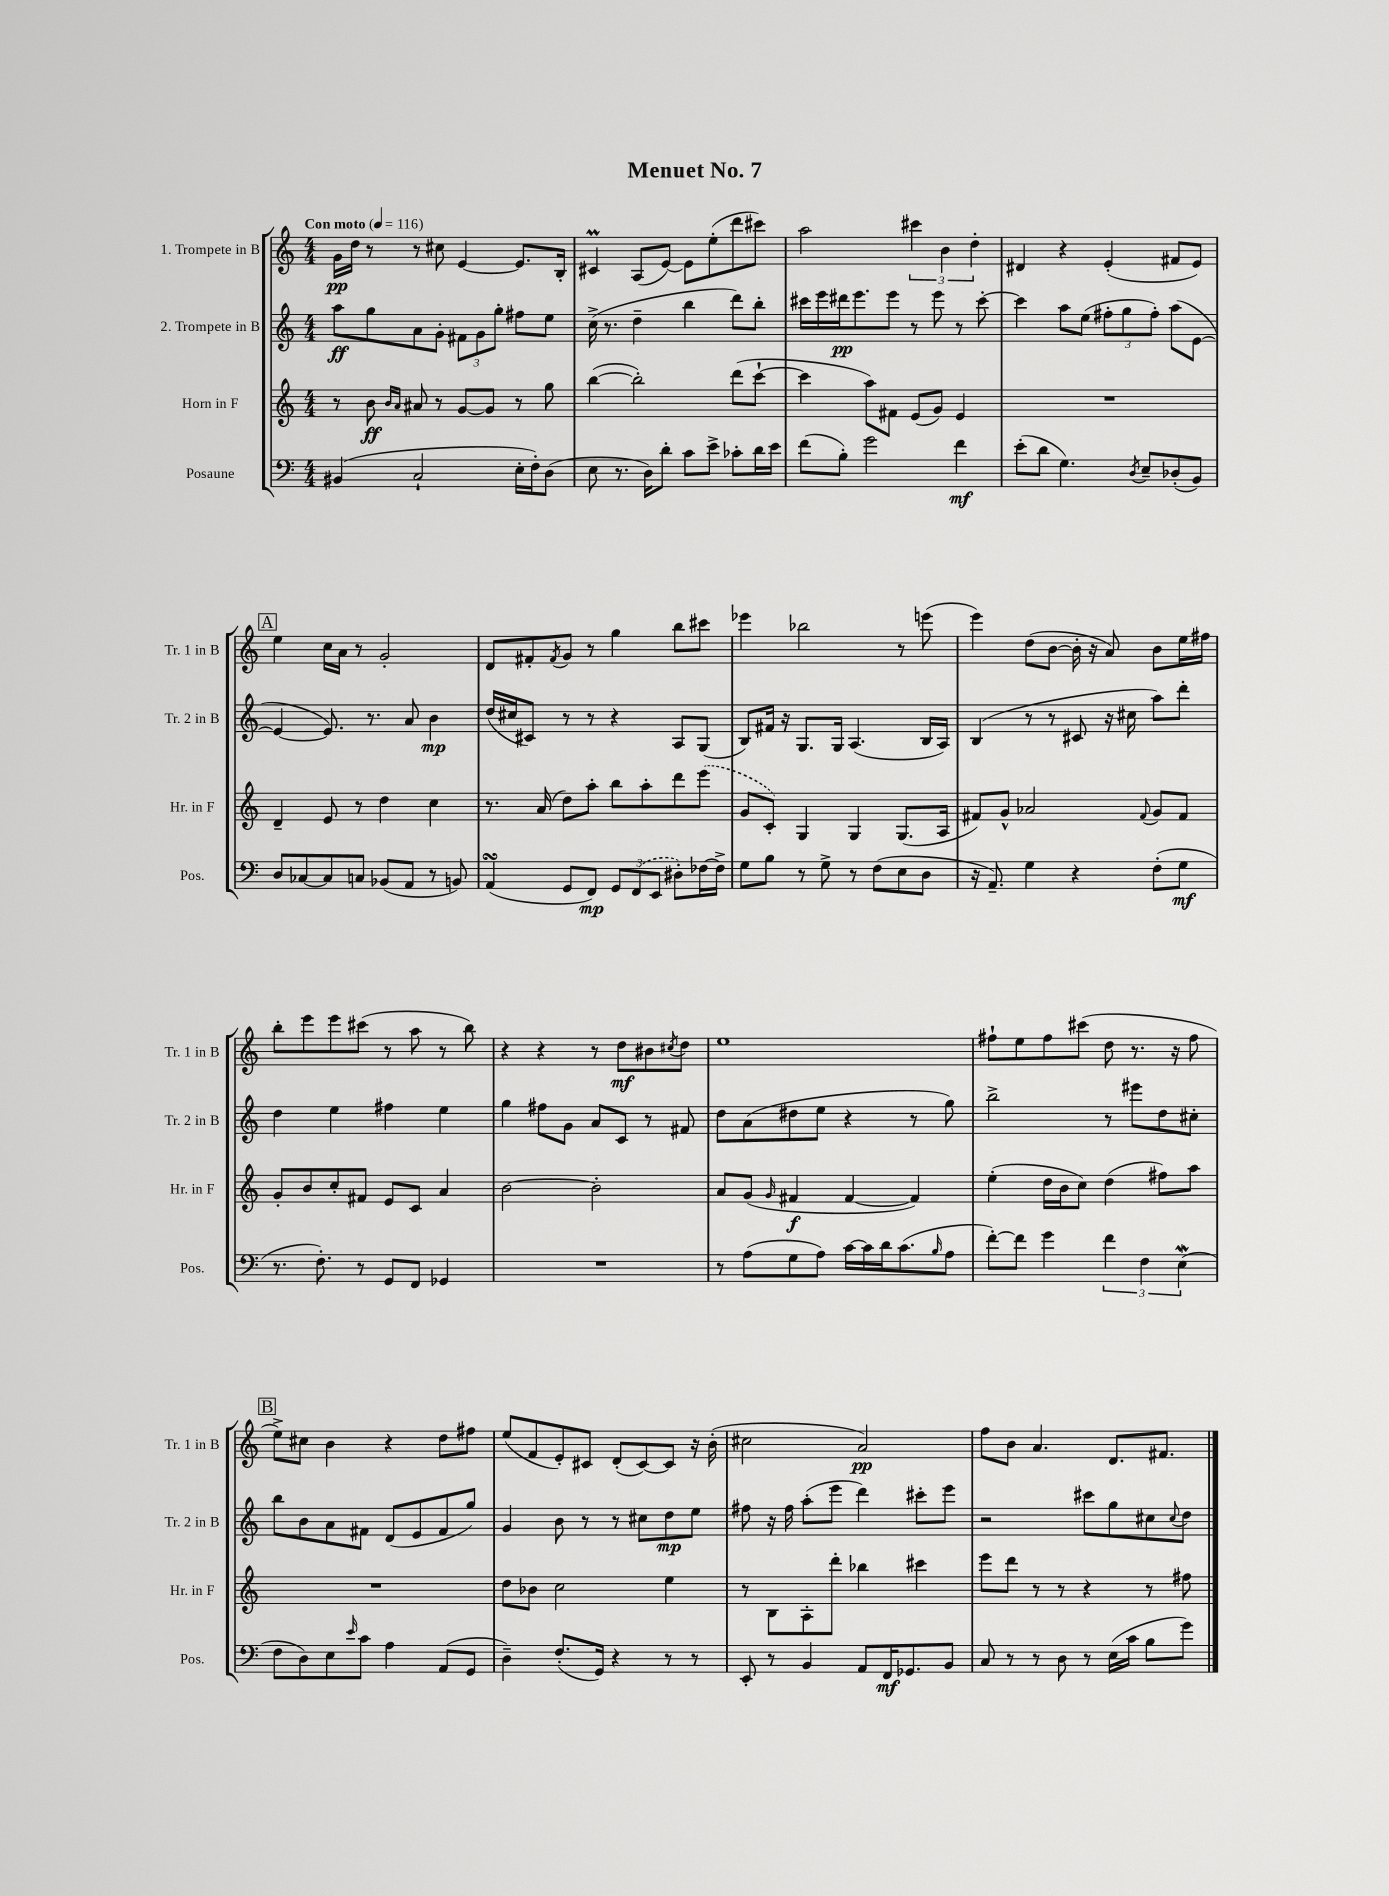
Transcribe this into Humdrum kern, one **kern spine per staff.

**kern	**dynam	**kern	**dynam	**kern	**dynam	**kern	**dynam
*part4	*part4	*part3	*part3	*part2	*part2	*part1	*part1
*staff4	*staff4	*staff3	*staff3	*staff2	*staff2	*staff1	*staff1
*I"Posaune	*	*I"Horn in F	*	*I"2. Trompete in B	*	*I"1. Trompete in B	*
*I'Pos.	*	*I'Hr. in F	*	*I'Tr. 2 in B	*	*I'Tr. 1 in B	*
*clefF4	*	*clefG2	*	*clefG2	*	*clefG2	*
*k[]	*	*k[]	*	*k[]	*	*k[]	*
*M4/4	*	*M4/4	*	*M4/4	*	*M4/4	*
*MM116	*	*MM116	*	*MM116	*	*MM116	*
=1	=1	=1	=1	=1	=1	=1	=1
!	!	!	!	!	!	!LO:TX:a:B:t=Con moto	!
(4BB#X/	.	8r	.	8aa\L	ff	16g\LL	pp
.	.	.	.	.	.	16dd\JJ	.
.	.	8b\	ff	8gg\	.	8r	.
.	.	16qqb/LL	.	.	.	.	.
.	.	16qqa/JJ	.	.	.	.	.
2C`/	.	8a#X/	.	8a\	.	8r	.
.	.	8r	.	8g'\J	.	8cc#X\	.
.	.	[8g/L	.	12f#X\L	.	[4e/	.
.	.	.	.	12g\	.	.	.
.	.	8g/J]	.	.	.	.	.
.	.	.	.	12gg'\J	.	.	.
16E'\LL	.	8r	.	8ff#X\L	.	8.e/L]	.
16F'\J)	.	.	.	.	.	.	.
(8D\J	.	8gg\	.	8ee\J	.	.	.
.	.	.	.	.	.	16B'/Jk	.
=2	=2	=2	=2	=2	=2	=2	=2
8E\	.	([4bb\	.	(16cc^\	.	4c#Xm/	.
.	.	.	.	8.r	.	.	.
8.r	.	.	.	.	.	.	.
.	.	2bb'\])	.	4dd~\	.	(8A/L	.
16D\KL)	.	.	.	.	.	.	.
8d'\J	.	.	.	.	.	[8e/J)	.
8c\L	.	.	.	4bb\	.	8e\L]	.
8e^\J	.	.	.	.	.	(8ee'\	.
8c-X'\L	.	(8ddd\L	.	8ddd\L)	.	8ddd\	.
16d\L	.	[8ccc`\J	.	8bb'\J	.	8ccc#X\J)	.
16e\JJ	.	.	.	.	.	.	.
=3	=3	=3	=3	=3	=3	=3	=3
(8f\L	.	4ccc\]	.	16ccc#X\LL	.	2aa\	.
.	.	.	.	16eee\	.	.	.
8B'\J)	.	.	.	16ddd#X\J	pp	.	.
.	.	.	.	8.eee\	.	.	.
2g\	.	8aa\L)	.	.	.	.	.
.	.	8f#X\J	.	8eee\J	.	.	.
.	.	(8e/L	.	8r	.	6ccc#X\	.
.	.	8g/J)	.	8eee\	.	.	.
.	.	.	.	.	.	6b\	.
4f\	mf	4e/	.	8r	.	.	.
.	.	.	.	.	.	6dd'\	.
.	.	.	.	[8ccc#'\	.	.	.
=4	=4	=4	=4	=4	=4	=4	=4
(8e'\L	.	1r	.	4ccc#\]	.	4d#X/	.
8d\J	.	.	.	.	.	.	.
4.G\)	.	.	.	8aa\L	.	4r	.
.	.	.	.	(8ee\J	.	.	.
.	.	.	.	12ff#X'\L	.	(4e'/	.
.	.	.	.	12gg\	.	.	.
8qD/	.	.	.	.	.	.	.
8E~/L	.	.	.	.	.	.	.
.	.	.	.	12ff#'\J)	.	.	.
(8D-X'/	.	.	.	(8aa\L	.	8f#X/L	.
8BB/J)	.	.	.	[8e\J	.	8e/J)	.
!!LO:LB:g=z
!!LO:REH:place=s1:t=A
=5	=5	=5	=5	=5	=5	=5	=5
8D/L	.	4d~/	.	4e/_	.	4ee\	.
[8C-X/	.	.	.	.	.	.	.
8C-/]	.	8e/	.	8.e/])	.	16cc\LL	.
.	.	.	.	.	.	16a\JJ	.
8Cn/J	.	8r	.	.	.	8r	.
.	.	.	.	8.r	.	.	.
(8BB-X/L	.	4dd\	.	.	.	2g'/	.
8AA/J	.	.	.	8a/	.	.	.
8r	.	4cc\	.	4b\	mp	.	.
8BBn/)	.	.	.	.	.	.	.
=6	=6	=6	=6	=6	=6	=6	=6
(4AAsSSS/	.	8.r	.	(16dd/LL	.	8d/L	.
.	.	.	.	16cc#X/J	.	.	.
.	.	.	.	8c#X/J)	.	8f#X'/	.
.	.	(16a/	.	.	.	.	.
.	.	.	.	.	.	8qf#/	.
8GG/L	.	8dd\L)	.	8r	.	8g/J	.
8FF/J)	mp	8aa'\J	.	8r	.	8r	.
12GG/L	.	8bb\L	.	4r	.	4gg\	.
(12FF/	.	.	.	.	.	.	.
.	.	8aa'\	.	.	.	.	.
12EE/J	.	.	.	.	.	.	.
8D#X'\L)	.	8ddd\	.	8A/L	.	8bb\L	.
[16F-X\L	.	(8eee\J	.	(8G/J	.	8ccc#X\J	.
16F-^\JJ]	.	.	.	.	.	.	.
=7	=7	=7	=7	=7	=7	=7	=7
8G\L	.	8g/L	.	8B/L)	.	4eee-X\	.
8B\J	.	8c'/J)	.	16f#X/Jk	.	.	.
.	.	.	.	16r	.	.	.
8r	.	4G/	.	8.G/L	.	2bb-X\	.
8G^\	.	.	.	.	.	.	.
.	.	.	.	16G/Jk	.	.	.
8r	.	4G/	.	(4.A/	.	.	.
(8F\L	.	.	.	.	.	.	.
8E\	.	(8.G/L	.	.	.	8r	.
8D\J	.	.	.	16B/LL	.	(8eeen\	.
.	.	16A/Jk	.	16A/JJ)	.	.	.
=8	=8	=8	=8	=8	=8	=8	=8
16r	.	8f#X/L)	.	(4B/	.	4eee\)	.
8.AA~/)	.	.	.	.	.	.	.
.	.	8g^^/J	.	.	.	.	.
4G\	.	2a-X/	.	8r	.	(8dd\L	.
.	.	.	.	8r	.	[8b\J	.
4r	.	.	.	8c#X/	.	16b'\]	.
.	.	.	.	.	.	16r	.
.	.	.	.	16r	.	8a/)	.
.	.	.	.	16cc#X\	.	.	.
.	.	8qqf#/	.	.	.	.	.
(8F'\L	.	8g/L	.	8aa\L)	.	8b\L	.
8G\J	mf	8f#/J	.	8ddd'\J	.	16ee\L	.
.	.	.	.	.	.	16ff#X\JJ	.
!!LO:LB:g=z
=9	=9	=9	=9	=9	=9	=9	=9
8.r	.	8g'/L	.	4dd\	.	8bb'\L	.
.	.	8b/	.	.	.	8eee\	.
8.F'\)	.	.	.	.	.	.	.
.	.	8cc'/	.	4ee\	.	8eee\	.
8r	.	8f#X/J	.	.	.	(8ccc#X\J	.
8GG/L	.	8e/L	.	4ff#X\	.	8r	.
8FF/J	.	8c/J	.	.	.	8aa\	.
4GG-X/	.	4a/	.	4ee\	.	8r	.
.	.	.	.	.	.	8bb\)	.
=10	=10	=10	=10	=10	=10	=10	=10
1r	.	[2b\	.	4gg\	.	4r	.
.	.	.	.	8ff#X\L	.	4r	.
.	.	.	.	8g\J	.	.	.
.	.	2b'\]	.	8a/L	.	8r	.
.	.	.	.	8c/J	.	8dd\L	mf
.	.	.	.	8r	.	8b#X\	.
.	.	.	.	.	.	8qcc#X/	.
.	.	.	.	8f#X/	.	8dd\J	.
=11	=11	=11	=11	=11	=11	=11	=11
8r	.	8a/L	.	8dd\L	.	1ee	.
(8A\L	.	(8g/J	.	(8a\	.	.	.
.	.	16qqg/	.	.	.	.	.
8G\	.	4f#X/	f	8dd#X\	.	.	.
8A\J)	.	.	.	8ee\J	.	.	.
[16c\LL	.	[4f#/	.	4r	.	.	.
16c\]	.	.	.	.	.	.	.
16d\J	.	.	.	.	.	.	.
(8.c\	.	.	.	.	.	.	.
.	.	4f#/])	.	8r	.	.	.
16qqB/	.	.	.	.	.	.	.
8A\J	.	.	.	8gg\)	.	.	.
=12	=12	=12	=12	=12	=12	=12	=12
[8f'\L)	.	(4ee'\	.	2bb^\	.	8ff#X`\L	.
8f\J]	.	.	.	.	.	8ee\	.
4g\	.	16dd\LL	.	.	.	8ff#\	.
.	.	16b\J	.	.	.	.	.
.	.	8cc\J)	.	.	.	(8ccc#X\J	.
6f\	.	(4dd\	.	8r	.	8dd\	.
.	.	.	.	8eee#X\L	.	8.r	.
6F\	.	.	.	.	.	.	.
.	.	8ff#X\L)	.	8dd\	.	.	.
.	.	.	.	.	.	16r	.
(6EW\	.	.	.	.	.	.	.
.	.	8aa\J	.	8cc#X'\J	.	8ff#\	.
!!LO:LB:g=z
!!LO:REH:place=s1:t=B
=13	=13	=13	=13	=13	=13	=13	=13
8F\L	.	1r	.	8bb\L	.	8ee^\L)	.
8D\)	.	.	.	8b\	.	8cc#X\J	.
8E\	.	.	.	8a\	.	4b\	.
16qqe/	.	.	.	.	.	.	.
8c\J	.	.	.	8f#X\J	.	.	.
4A\	.	.	.	(8d/L	.	4r	.
.	.	.	.	8e/	.	.	.
(8AA/L	.	.	.	8f#/	.	8dd\L	.
8GG/J	.	.	.	8gg/J)	.	8ff#X\J	.
=14	=14	=14	=14	=14	=14	=14	=14
4D~\)	.	8dd\L	.	4g/	.	(8ee/L	.
.	.	8b-X\J	.	.	.	8f/	.
(8.F'/L	.	2cc\	.	8b\	.	8e'/)	.
.	.	.	.	8r	.	8c#X/J	.
16GG/Jk)	.	.	.	.	.	.	.
4r	.	.	.	8r	.	(8d'/L	.
.	.	.	.	8cc#X\L	.	[8c#/)	.
8r	.	4ee\	.	8dd\	mp	8c#/J]	.
8r	.	.	.	8ee\J	.	16r	.
.	.	.	.	.	.	(16b'\	.
=15	=15	=15	=15	=15	=15	=15	=15
8EE'/	.	8r	.	8ff#X\	.	2cc#X\	.
8r	.	8B\L	.	16r	.	.	.
.	.	.	.	16ff#\	.	.	.
4BB/	.	8A'\	.	(8aa'\L	.	.	.
.	.	8ddd'\J	.	8eee\J	.	.	.
8AA/L	.	4bb-X\	.	4ddd\)	.	2a/)	pp
16FF/K	mf	.	.	.	.	.	.
8.GG-X/	.	.	.	.	.	.	.
.	.	4ccc#X\	.	8ccc#X'\L	.	.	.
8BB/J	.	.	.	8eee\J	.	.	.
=16	=16	=16	=16	=16	=16	=16	=16
8C/	.	8eee\L	.	2r	.	8ff\L	.
8r	.	8ddd\J	.	.	.	8b\J	.
8r	.	8r	.	.	.	4.a/	.
8D\	.	8r	.	.	.	.	.
8r	.	4r	.	8ccc#X\L	.	.	.
(16E\LL	.	.	.	8gg\	.	8.d/L	.
16c\JJ	.	.	.	.	.	.	.
8B\L	.	8r	.	8cc#X\	.	.	.
.	.	.	.	.	.	8.f#X/J	.
.	.	.	.	8qqcc#/	.	.	.
8g\J)	.	8ff#X\	.	8dd\J	.	.	.
==	==	==	==	==	==	==	==
*-	*-	*-	*-	*-	*-	*-	*-
